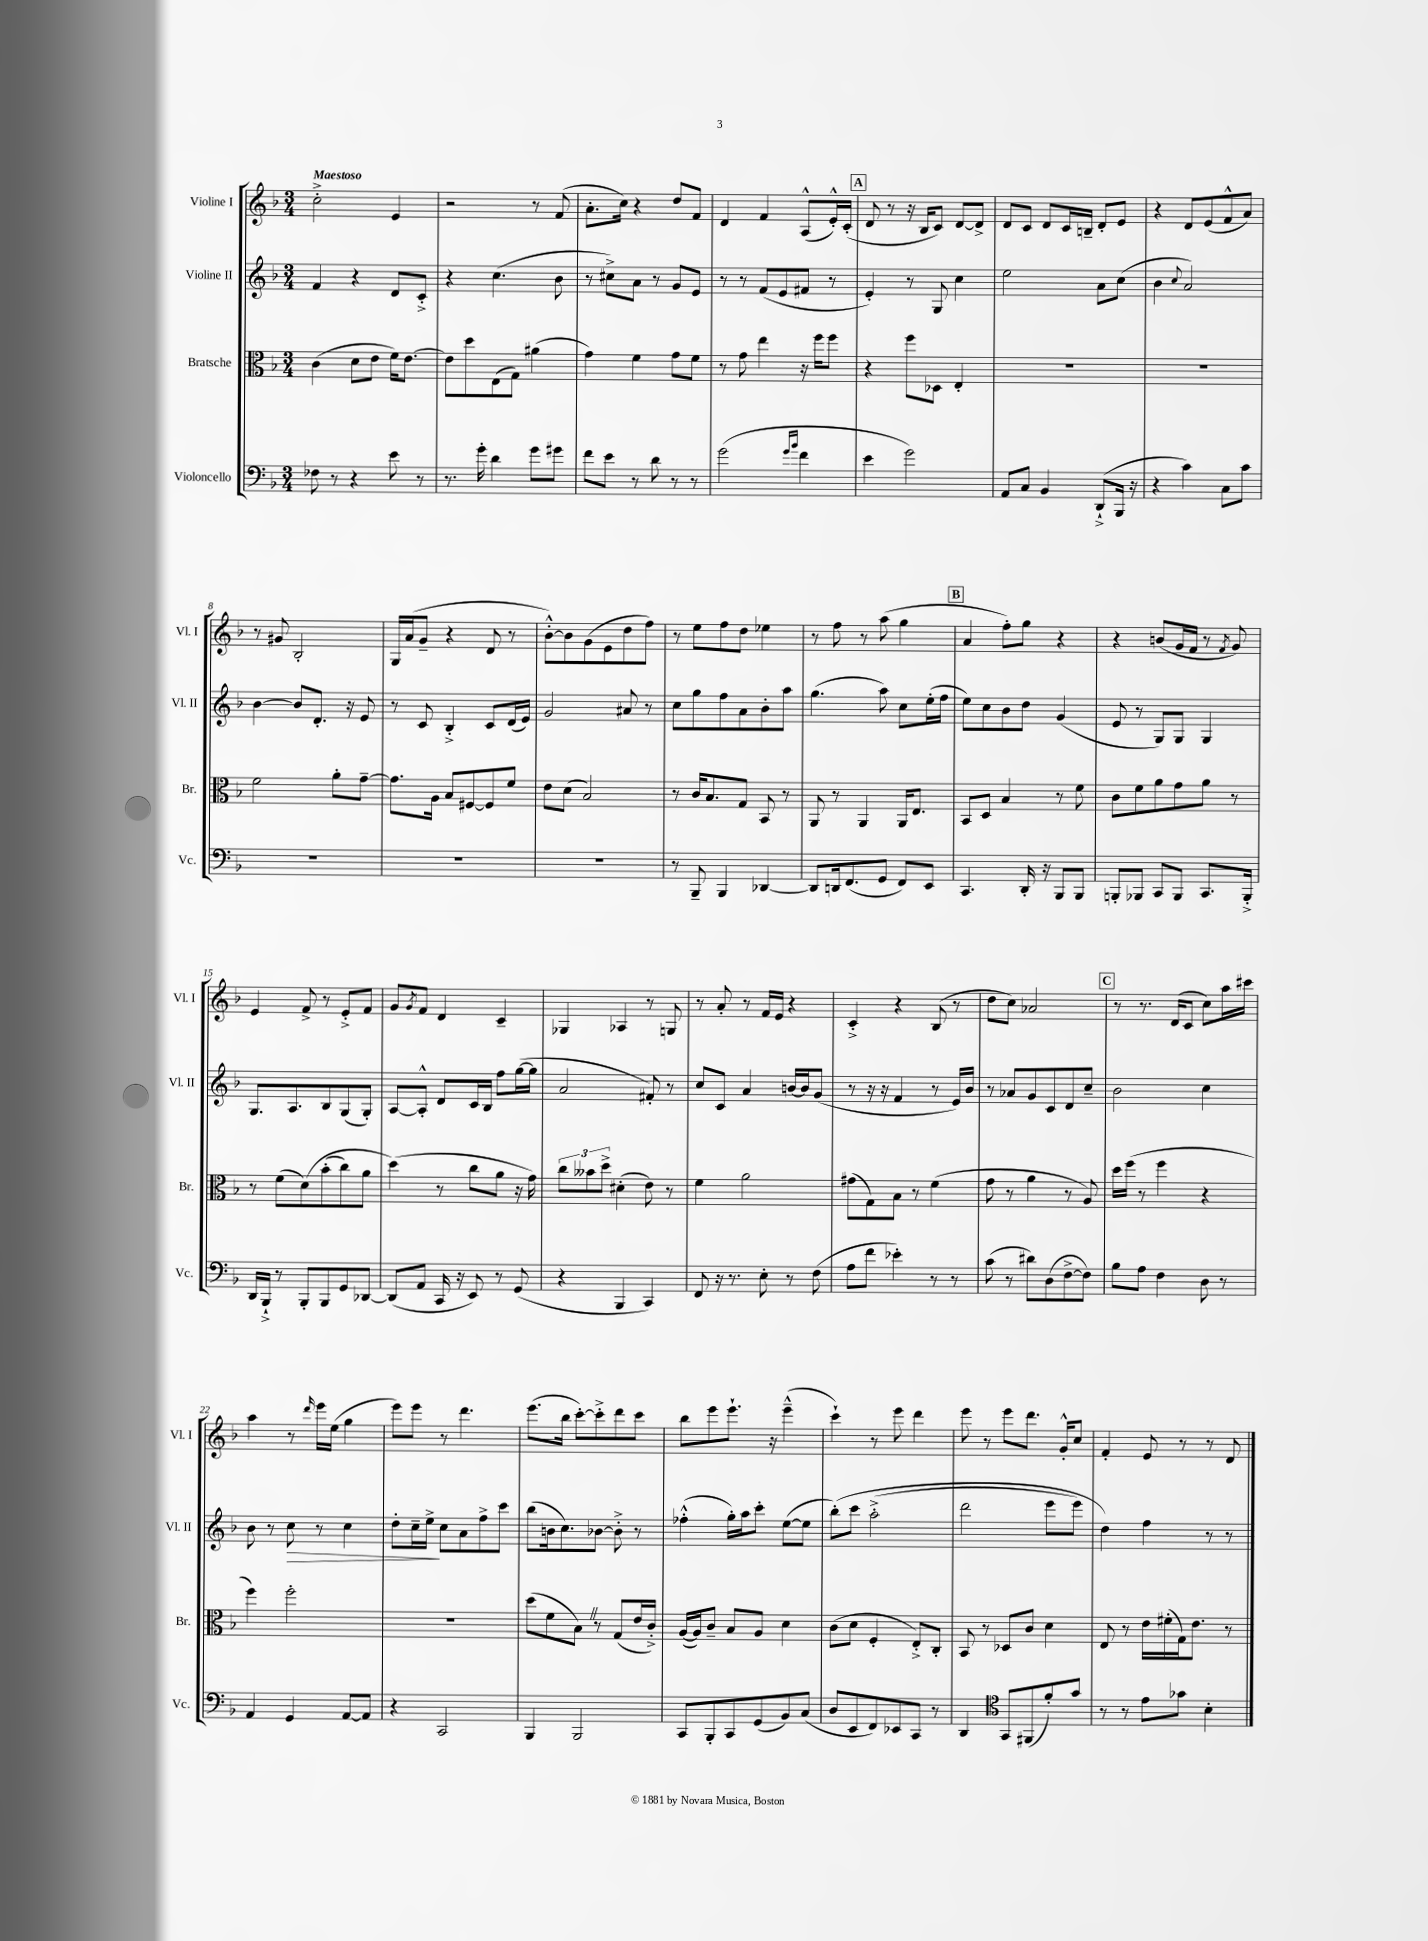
<<
\new StaffGroup <<
\new Staff = "s0" \with { instrumentName = "Violine I" shortInstrumentName = "Vl. I" } {
    \clef treble \key f \major \numericTimeSignature \time 3/4 \tempo "Maestoso"
    c''2-.-> e'4 |
    r2 r8 f'8( |
    a'8.-. c''16) r4 d''8 f'8 |
    d'4 f'4 a8-^( e'16-.-^) c'16-.( |
    \mark \markup { \box "A" } d'8 r8 r16 bes16 c'8) d'8~ d'8-> |
    d'8 c'8 d'8 c'16 b16-- d'8-. e'8 |
    r4 d'8 e'8( f'8-^ a'8) |
    r8 gis'8 bes2-. |
    g16 a'16( g'8-- r4 d'8 r8 |
    bes'8~-.-^) bes'8 g'8( e'8 d''8 f''8) |
    r8 e''8 f''8 d''8 ees''4 |
    r8 f''8 r8 a''8( g''4 |
    \mark \markup { \box "B" } a'4 f''8-.) g''8 r4 |
    r4 b'8( g'16 f'16 r8 \acciaccatura { f'8 } g'8) |
    e'4 f'8-> r8 e'8-.-> f'8 |
    g'8 \acciaccatura { g'8 } f'8 d'4 c'4-- |
    ges4 aes4 r8 g8 |
    r8 a'8-. r8 f'16 e'16 r4 |
    c'4-.-> r4 bes8( r8 |
    d''8 c''8) aes'2 |
    \mark \markup { \box "C" } r8 r8. d'16( c'8 c''8) a''16 cis'''16 |
    a''4 r8 \grace { d'''16 } e'''16 e''16( g''4 |
    e'''8) e'''8 r8 d'''4. |
    e'''8.( bes''16 c'''8~-.) c'''8-.-> d'''8 c'''8 |
    bes''8 e'''8 e'''8.-! r16 e'''4---^( |
    c'''4-!) r8 e'''8 d'''4 |
    e'''8 r8 e'''8 d'''8. g'16-.-^ c''8 |
    f'4-. e'8 r8 r8 d'8 \bar "|." |
}
\new Staff = "s1" \with { instrumentName = "Violine II" shortInstrumentName = "Vl. II" } {
    \clef treble \key f \major \numericTimeSignature \time 3/4
    f'4 r4 d'8 c'8-.-> |
    r4 c''4.( bes'8 |
    r8 cis''8->) a'8 r8 g'8 e'8 |
    r8 r8 f'8( e'8 fis'8 r8 |
    \mark \markup { \box "A" } e'4-.) r8 g8 c''4 |
    e''2 a'8 c''8( |
    bes'4 \appoggiatura { c''8 } a'2) |
    bes'4~ bes'8 d'8.-. r16 e'8 |
    r8 c'8 bes4-.-> c'8 d'16( e'16) |
    g'2 ais'8 r8 |
    c''8 g''8 f''8 a'8 bes'8-. a''8 |
    g''4.( a''8) c''8 e''16-.( f''16 |
    \mark \markup { \box "B" } e''8) c''8 bes'8 d''8 g'4( |
    e'8 r8 g8) g8 g4 |
    g8. a8. bes8 g8( g8-.) |
    a8~ a8-.-^ d'8 c'16 bes16 f''8 g''16~( g''16 |
    a'2 fis'8-.) r8 |
    c''8 c'8 a'4 b'16~ b'16 g'8( |
    r8 r16 r16 f'4 r8 e'16) bes'16 |
    r8 aes'8 g'8 c'8 d'8 c''8-- |
    \mark \markup { \box "C" } bes'2 c''4 |
    bes'8 r8 c''8\> r8 c''4 |
    d''8-. c''16-- e''16->\! c''8 a'8 f''8-> c'''8 |
    bes''8( b'16 c''8.) bes'8~ bes'8-.-> r8 |
    fes''4-.-^( g''16-.) a''16 c'''8-. e''8~( e''8 |
    bes''8-.)\( c'''8 a''2-.->( |
    d'''2 e'''8 e'''8) |
    d''4\) f''4 r8 r8 \bar "|." |
}
\new Staff = "s2" \with { instrumentName = "Bratsche" shortInstrumentName = "Br." } {
    \clef alto \key f \major \numericTimeSignature \time 3/4
    c'4( d'8 e'8 f'16) e'8.~ |
    e'8 d''8 e8( g8) ais'4( |
    g'4) f'4 g'8 f'8 |
    r8 g'8 e''4 r16 f''16 f''8 |
    \mark \markup { \box "A" } r4 f''8 des8 e4-. |
    R2. |
    R2. |
    f'2 a'8-. g'8~-- |
    g'8. a16 bes8 fis8~ fis8 f'8 |
    e'8 d'8( bes2) |
    r8 c'16 bes8. g8 bes,8 r8 |
    a,8 r8 a,4 a,16 e8. |
    \mark \markup { \box "B" } bes,8 d8 bes4 r8 f'8 |
    c'8 f'8 a'8 g'8 a'8 r8 |
    r8 f'8( d'8)\( bes'8-.( c''8) a'8 |
    d''4(\) r8 c''8 a'8 r16 g'16) |
    \tuplet 3/2 { c''8 beses'8 d''8-> } dis'4-.( e'8) r8 |
    f'4 a'2 |
    gis'8( g8) bes8 r8 f'4( |
    g'8 r8 a'4 r8 a8) |
    \mark \markup { \box "C" } d''16 f''16( r8 f''4 r4 |
    f''4) f''2-. |
    R2. |
    d''8( f'8 bes8) \once \override BreathingSign.text = \markup { \musicglyph "scripts.caesura.straight" } \breathe r8 g8( e'16 c'16-.->) |
    a16~( a16) c'8-- bes8 a8 d'4 |
    c'8( d'8 f4-. e8-.->) c8-. |
    bes,8 r8 des8 c'8 d'4 |
    e8 r8 e'16 fis'16-.( g16) e'8. r8 \bar "|." |
}
\new Staff = "s3" \with { instrumentName = "Violoncello" shortInstrumentName = "Vc." } {
    \clef bass \key f \major \numericTimeSignature \time 3/4
    fes8 r8 r4 e'8 r8 |
    r8. g'16-. d'4 g'8 gis'8 |
    f'8 e'8 r8 d'8 r8 r8 |
    g'2( \grace { g'16 bes'16 } f'4 |
    \mark \markup { \box "A" } e'4 g'2) |
    a,8 c8 bes,4 d,8-!->( bes,,16 r16 |
    r4 c'4) c8 c'8 |
    R2. |
    R2. |
    R2. |
    r8 bes,,8-- bes,,4 des,4~ |
    des,8 d,16 f,8.( g,8 f,8) e,8 |
    \mark \markup { \box "B" } c,4. d,16-. r16 bes,,8 bes,,8 |
    b,,8-. bes,,8 c,8 bes,,8 c,8. bes,,16-.-> |
    d,16 bes,,16-!-> r8 bes,,8-. bes,,8 g,8 des,8~ |
    des,8( a,8 c,16 r16 e,8) r8 g,8( |
    r4 bes,,4 c,4) |
    f,8 r16 r8. e8-. r8 f8( |
    a8 f'8 ees'4-.) r8 r8 |
    c'8( r8 dis'8) d8( f8~-> f8) |
    \mark \markup { \box "C" } bes8 a8 f4 d8 r8 |
    a,4 g,4 a,8~ a,8 |
    r4 c,2 |
    bes,,4 bes,,2 |
    c,8 bes,,8-. c,8 g,8( bes,8) c8( |
    d8 e,8 f,8) ees,8 c,8 r8 |
    d,4 \clef tenor g,8 fis,8( f'8-.) g'8 |
    r8 r8 e'8 ges'8 bes4-. \bar "|." |
}
>>
>>
